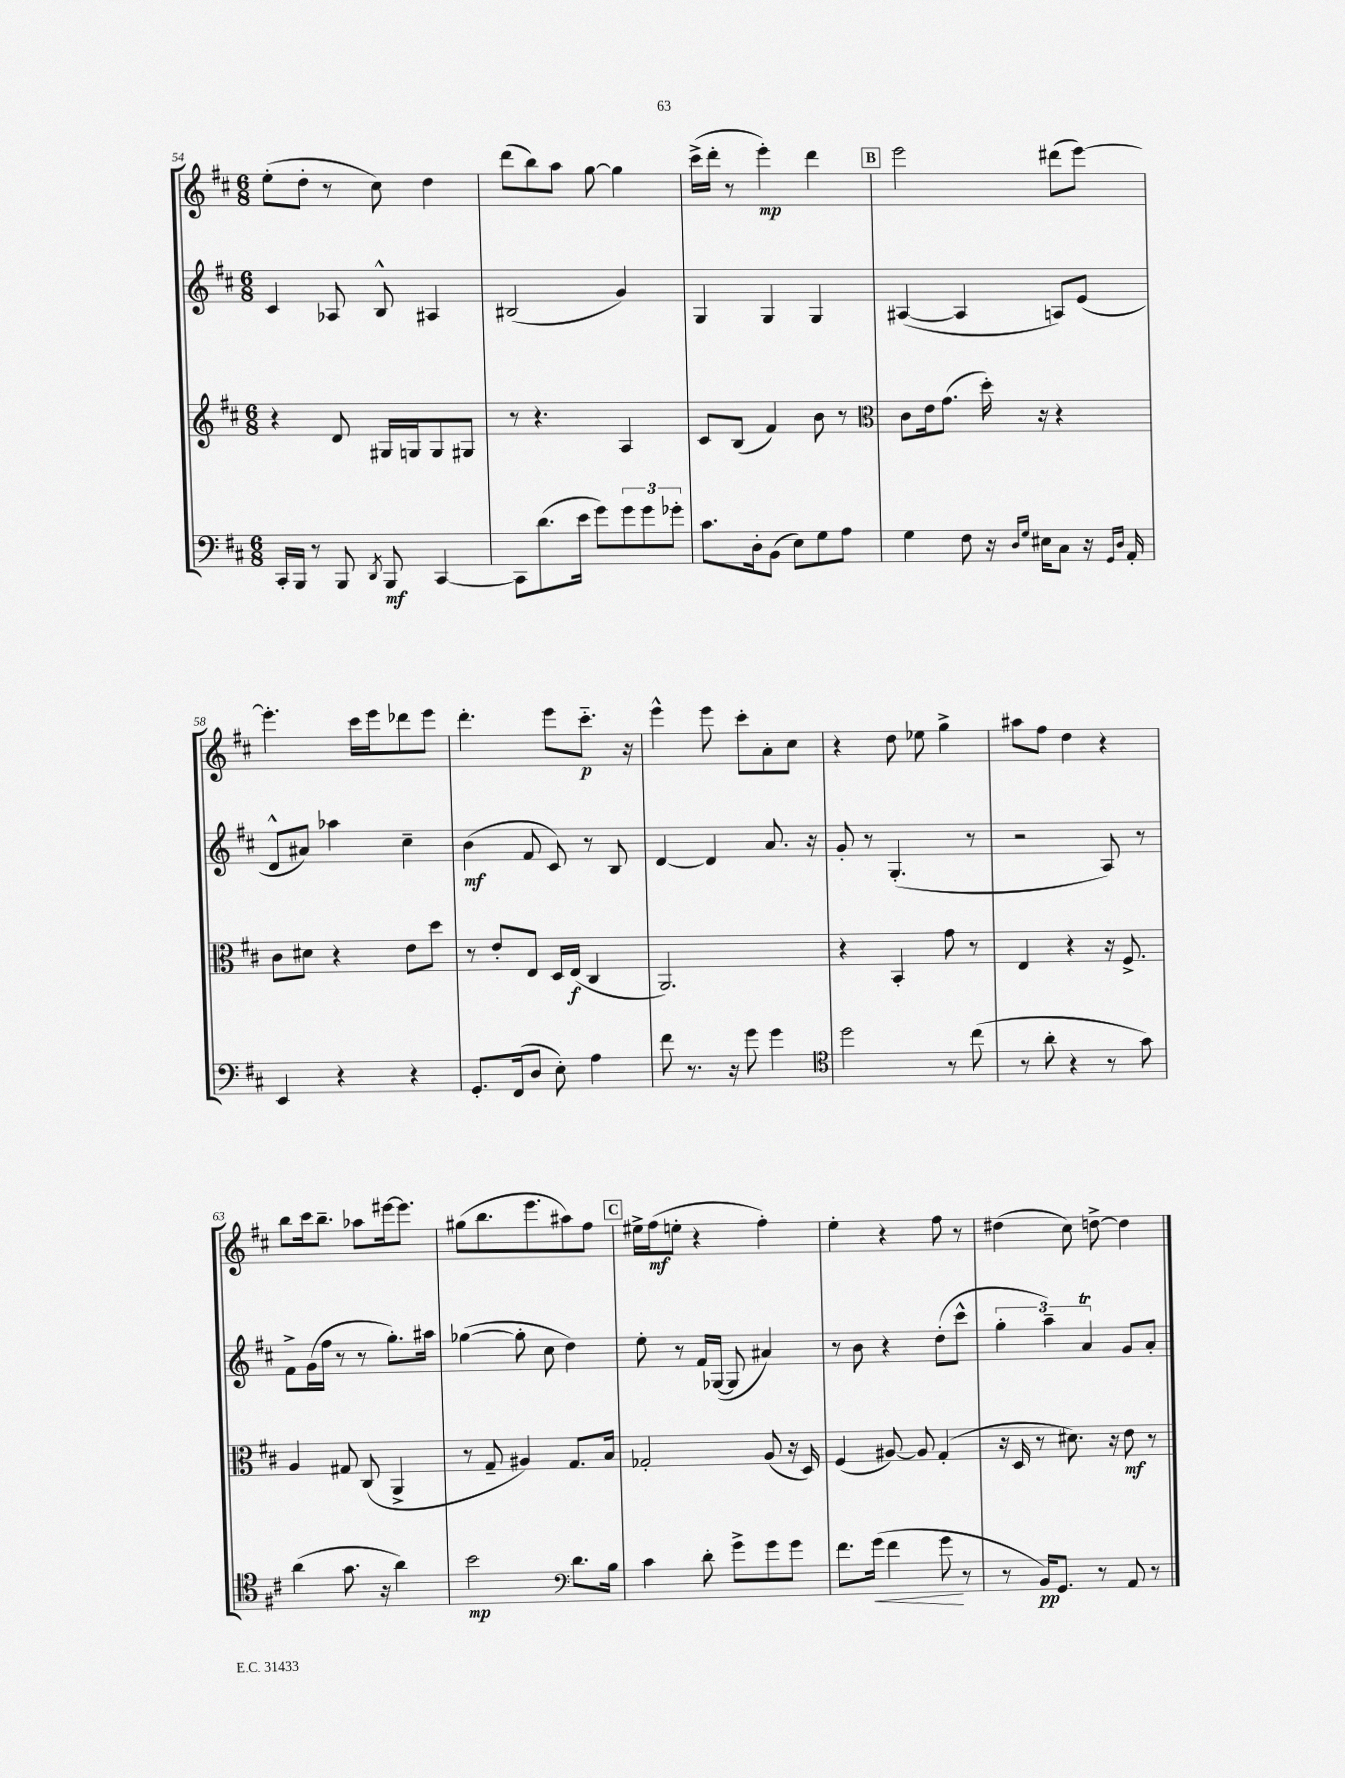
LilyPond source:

<<
\new StaffGroup <<
\new Staff = "s0" {
    \clef treble \key d \major \numericTimeSignature \time 6/8
    e''8-.( d''8-. r8 cis''8) d''4 |
    d'''8( b''8) a''8 g''8~ g''4 |
    cis'''16->( d'''16-. r8 e'''4-.\mp) d'''4 |
    \mark \markup { \box "B" } e'''2 dis'''8( e'''8~) |
    e'''4.-. cis'''16 e'''16 des'''8 e'''8 |
    d'''4.-. e'''8 cis'''8.-_\p r16 |
    e'''4-^ e'''8 cis'''8-. a'8-. cis''8 |
    r4 d''8 ees''8 g''4-> |
    ais''8 fis''8 d''4 r4 |
    b''8 cis'''16 b''8.-- aes''8 eis'''16~ eis'''8. |
    gis''8( b''8. e'''8. ais''8) fis''8 |
    \mark \markup { \box "C" } eis''16-> fis''16\mf( e''8-. r4 fis''4-.) |
    e''4-. r4 fis''8 r8 |
    dis''4( cis''8) d''8~-> d''4 \bar "|." |
}
\new Staff = "s1" {
    \clef treble \key d \major \numericTimeSignature \time 6/8
    cis'4 aes8 b8-^ ais4 |
    bis2( g'4) |
    g4 g4 g4 |
    \mark \markup { \box "B" } ais4~( ais4 a8) e'8( |
    d'8-^ ais'8) aes''4 cis''4-- |
    b'4\mf( fis'8 cis'8) r8 b8 |
    d'4~ d'4 a'8. r16 |
    g'8-. r8 g4.-.( r8 |
    r2 a8) r8 |
    fis'8-> g'16( fis''16 r8 r8 g''8.-.) ais''16 |
    ges''4~( ges''8-. cis''8 d''4) |
    \mark \markup { \box "C" } e''8-. r8 fis'16 ges16~( ges8 ais'4) |
    r8 b'8 r4 d''8-.( cis'''8-^ |
    \tuplet 3/2 { g''4-. a''4--) a'4\trill } g'8 a'8-. \bar "|." |
}
\new Staff = "s2" {
    \clef treble \key d \major \numericTimeSignature \time 6/8
    r4 d'8 gis16 g16 g8 gis8 |
    r8 r4. a4 |
    cis'8 b8( fis'4) b'8 r8 |
    \mark \markup { \box "B" } \clef alto cis'8 e'16 g'8.( d''16-.) r16 r4 |
    cis'8 dis'8 r4 e'8 d''8 |
    r8 e'8-. e8 d16 e16\f( cis4 |
    a,2.) |
    r4 b,4-. g'8 r8 |
    e4 r4 r16 fis8.-> |
    a4 gis8 cis8( a,4-> |
    r8 g8-- ais4) g8. b16 |
    \mark \markup { \box "C" } ges2-. a8( r16 d16) |
    fis4( ais8~) ais8 g4-.( |
    r16 d16 r8 dis'8.) r16 e'8\mf r8 \bar "|." |
}
\new Staff = "s3" {
    \clef bass \key d \major \numericTimeSignature \time 6/8
    cis,16-. b,,16 r8 b,,8 \acciaccatura { d,8 } b,,8\mf cis,4~ |
    cis,8 d'8.( e'16 g'8) \tuplet 3/2 { g'8 g'8 ges'8-. } |
    cis'8. d16-. b,8( e8) g8 a8 |
    \mark \markup { \box "B" } g4 fis8 r16 \grace { d16 g16 } eis16 cis8 r16 \grace { g,16 d16 } a,16-. |
    e,4 r4 r4 |
    g,8.-. fis,16( d8 e8-.) a4 |
    fis'8 r8. r16 g'8 g'4 |
    \clef tenor d''2 r8 cis''8( |
    r8 a'8-. r4 r8 g'8) |
    a'4( g'8. r16 a'4) |
    b'2\mp \clef bass d'8. b16 |
    \mark \markup { \box "C" } cis'4 d'8-. g'8-> g'8 g'8 |
    fis'8. g'16\<( fis'4 g'8\! r8 |
    r8 b,16\pp) g,8. r8 a,8 r8 \bar "|." |
}
>>
>>
\layout { \context { \Score currentBarNumber = #54 } }
